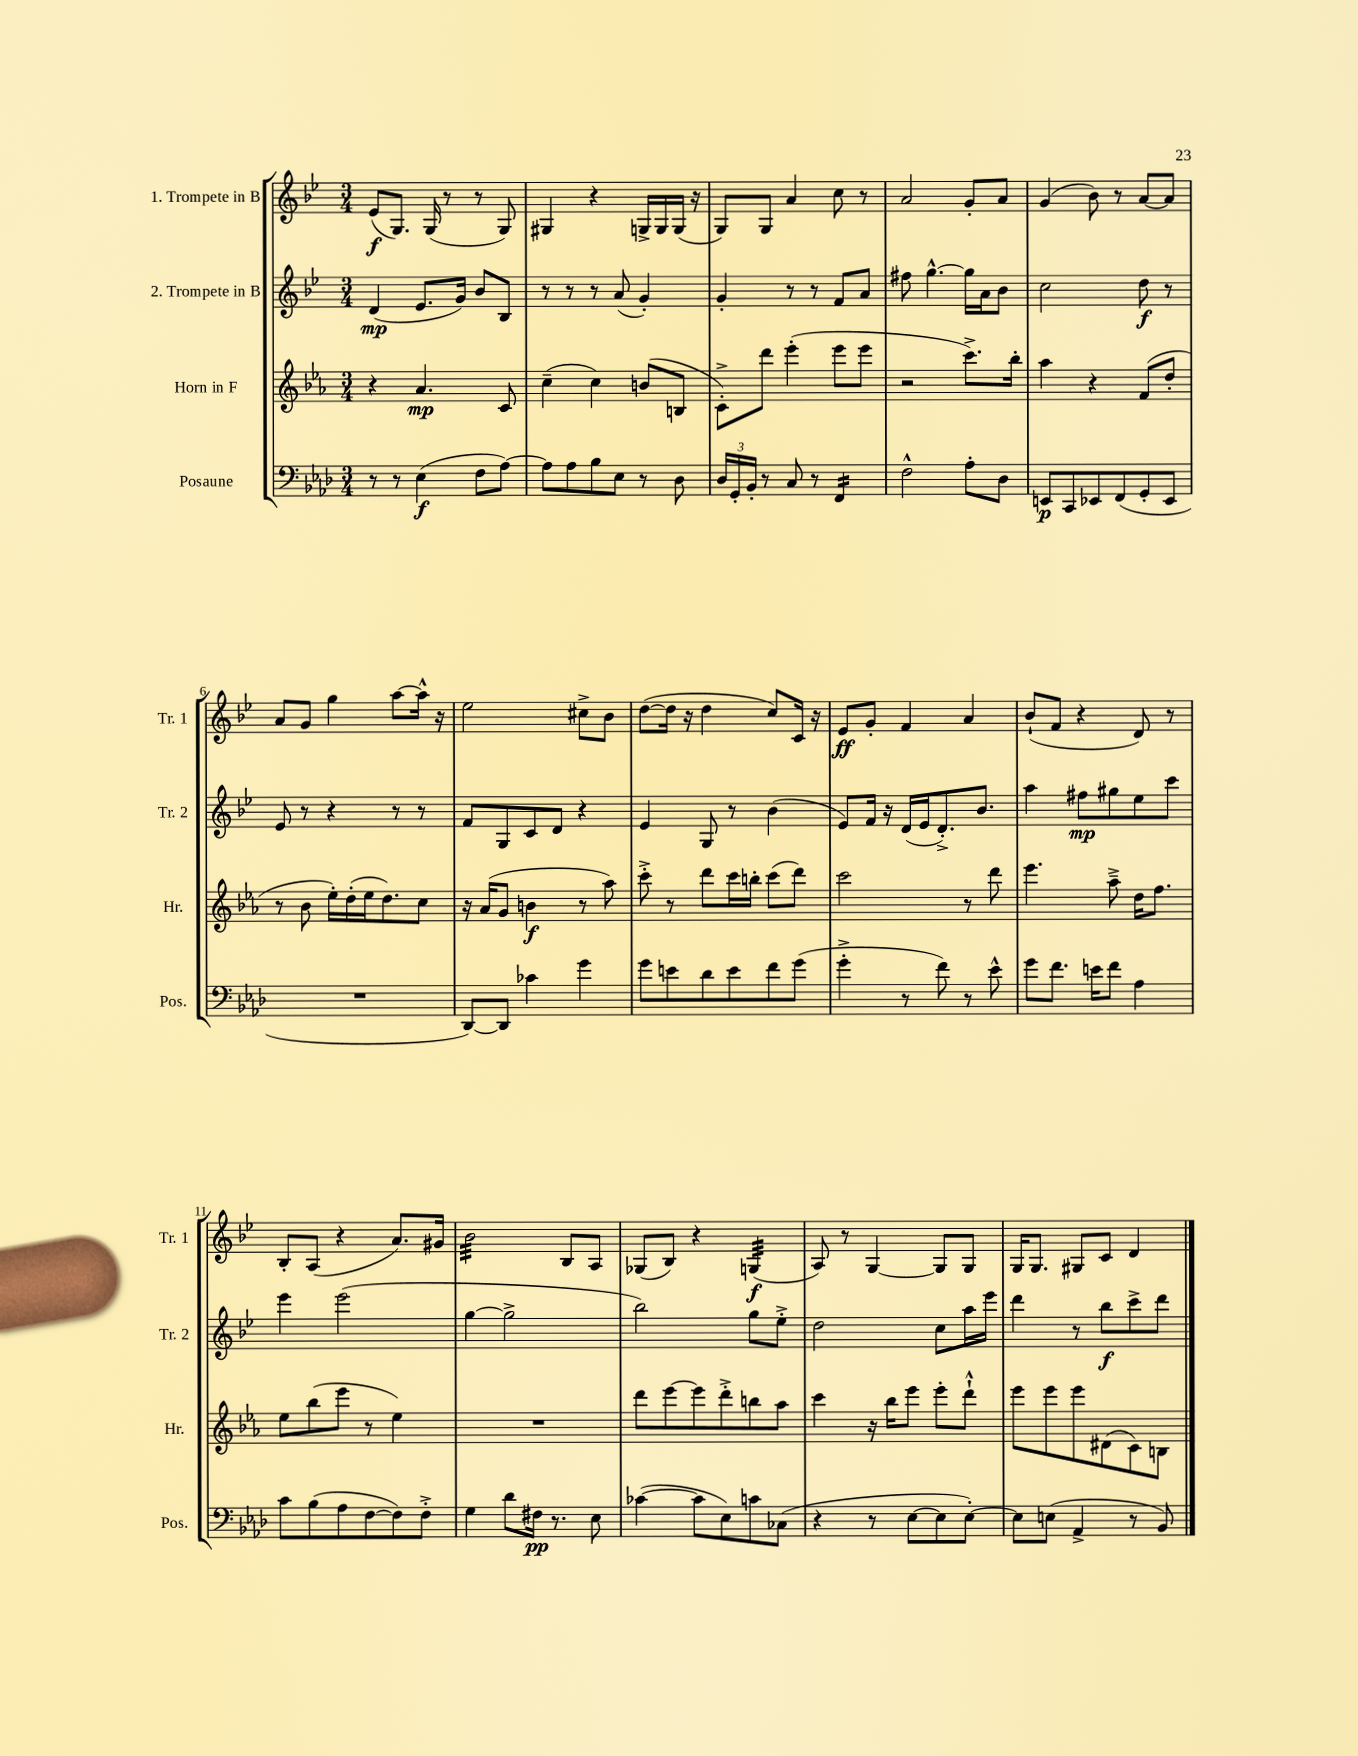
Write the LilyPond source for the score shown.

<<
\new StaffGroup <<
\new Staff = "s0" \with { instrumentName = "1. Trompete in B" shortInstrumentName = "Tr. 1" } {
    \clef treble \key bes \major \numericTimeSignature \time 3/4
    ees'8\f( g8.) g16( r8 r8 g8) |
    gis4 r4 g16-> g16 g16( r16 |
    g8) g8 a'4 c''8 r8 |
    a'2 g'8-. a'8 |
    g'4( bes'8) r8 a'8~ a'8 |
    a'8 g'8 g''4 a''8~ a''16-^ r16 |
    ees''2 cis''8-> bes'8 |
    d''8~( d''16 r16 d''4 c''8) c'16 r16 |
    ees'8\ff g'8-. f'4 a'4 |
    bes'8-!( f'8 r4 d'8) r8 |
    bes8-. a8( r4 a'8.) gis'16 |
    bes'2:32 bes8 a8 |
    ges8( bes8) r4 g4:32\f( |
    a8) r8 g4~ g8 g8 |
    g16 g8. gis8 c'8 d'4 \bar "|." |
}
\new Staff = "s1" \with { instrumentName = "2. Trompete in B" shortInstrumentName = "Tr. 2" } {
    \clef treble \key bes \major \numericTimeSignature \time 3/4
    d'4\mp( ees'8. g'16) bes'8 bes8 |
    r8 r8 r8 a'8( g'4-.) |
    g'4-. r8 r8 f'8 a'8 |
    fis''8 g''4.~-^ g''16 a'16 bes'8 |
    c''2 d''8\f r8 |
    ees'8 r8 r4 r8 r8 |
    f'8 g8 c'8 d'8 r4 |
    ees'4 g8 r8 bes'4( |
    ees'8) f'16 r16 d'16( ees'16 d'8.-.->) bes'8. |
    a''4 fis''8\mp gis''8 ees''8 c'''8 |
    ees'''4 ees'''2( |
    g''4~ g''2-> |
    bes''2) g''8 ees''8-.-> |
    d''2 c''8 a''16 ees'''16 |
    d'''4 r8 bes''8\f c'''8-> d'''8 \bar "|." |
}
\new Staff = "s2" \with { instrumentName = "Horn in F" shortInstrumentName = "Hr." } {
    \clef treble \key ees \major \numericTimeSignature \time 3/4
    r4 aes'4.\mp c'8 |
    c''4--( c''4) b'8( b8 |
    c'8-.->) d'''8 ees'''4-.( ees'''8 ees'''8 |
    r2 c'''8.->) bes''16-. |
    aes''4 r4 f'8( d''8-. |
    r8 bes'8 ees''16-.) d''16-.( ees''16 d''8.) c''8 |
    r16 aes'16( g'8 b'4\f r8 aes''8) |
    c'''8-.-> r8 d'''8 c'''16 b''16-. c'''8( d'''8) |
    c'''2 r8 d'''8 |
    ees'''4. aes''8---> d''16 f''8. |
    ees''8 bes''8( ees'''8 r8 ees''4) |
    R2. |
    d'''8 ees'''8~ ees'''8 d'''8-.-> b''8 aes''8 |
    c'''4 r16 bes''16 ees'''8 ees'''8-. d'''8-!-^ |
    ees'''8 ees'''8 ees'''8 dis'8( c'8) b8 \bar "|." |
}
\new Staff = "s3" \with { instrumentName = "Posaune" shortInstrumentName = "Pos." } {
    \clef bass \key aes \major \numericTimeSignature \time 3/4
    r8 r8 ees4\f( f8 aes8~) |
    aes8 aes8 bes8 ees8 r8 des8 |
    \tuplet 3/2 { des16 g,16-. bes,16-. } r8 c8 r8 f,4:16 |
    f2-^ aes8-. des8 |
    e,8\p c,8 ees,8 f,8( g,8-. ees,8 |
    R2. |
    des,8~) des,8 ces'4 g'4 |
    g'8 e'8 des'8 e'8 f'8 g'8( |
    g'4-.-> r8 f'8) r8 ees'8-^ |
    g'8 f'8. e'16 f'8 aes4 |
    c'8 bes8( aes8 f8~ f8) f8-.-> |
    g4 des'8 fis16\pp r8. ees8 |
    ces'4~( ces'8 ees8) c'8 ces8( |
    r4 r8 ees8~ ees8 ees8~-.) |
    ees8 e8( aes,4-> r8 bes,8) \bar "|." |
}
>>
>>
